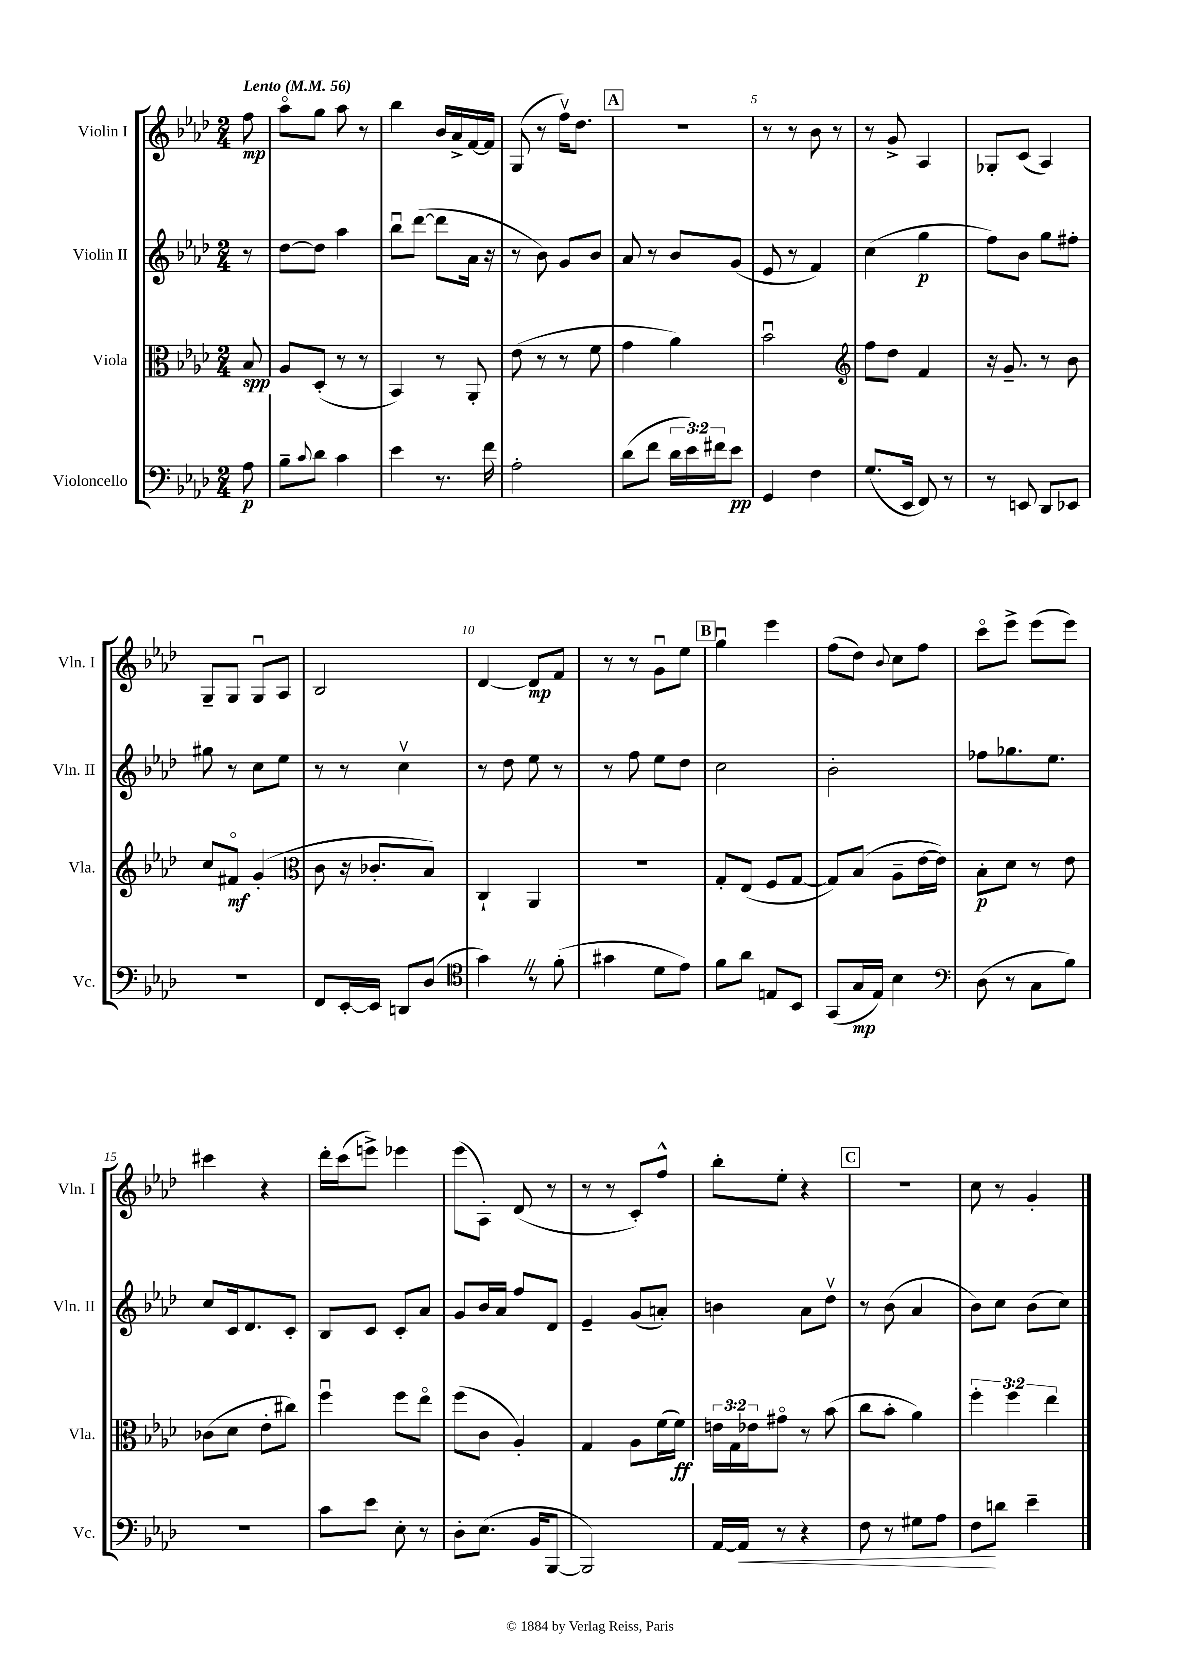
<<
\new StaffGroup <<
\new Staff = "s0" \with { instrumentName = "Violin I" shortInstrumentName = "Vln. I" } {
    \clef treble \key aes \major \numericTimeSignature \time 2/4 \partial 8 \tempo "Lento" 4 = 56
    f''8\mp |
    aes''8\flageolet g''8 aes''8 r8 |
    bes''4 bes'16 aes'16-> f'16~ f'16 |
    g8( r8 f''16\upbow) des''8. |
    \mark \markup { \box "A" } R2 |
    r8 r8 bes'8 r8 |
    r8 g'8-> aes4 |
    ges8-. c'8( aes4) |
    g8-- g8 g8\downbow aes8 |
    bes2 |
    des'4~ des'8\mp f'8 |
    r8 r8 g'8\downbow ees''8 |
    \mark \markup { \box "B" } g''4\downbow ees'''4 |
    f''8( des''8) \appoggiatura { bes'8 } c''8 f''8 |
    c'''8\flageolet ees'''8-> ees'''8( ees'''8) |
    cis'''4 r4 |
    des'''16-. c'''16( e'''8->) ees'''4 |
    ees'''8( aes8-.) des'8( r8 |
    r8 r8 c'8-.) f''8-^ |
    bes''8-. ees''8-. r4 |
    \mark \markup { \box "C" } r2 |
    c''8 r8 g'4-. \bar "|." |
}
\new Staff = "s1" \with { instrumentName = "Violin II" shortInstrumentName = "Vln. II" } {
    \clef treble \key aes \major \numericTimeSignature \time 2/4 \partial 8
    r8 |
    des''8~ des''8 aes''4 |
    bes''8\downbow des'''8~( des'''8 aes'16 r16 |
    r8 bes'8) g'8 bes'8 |
    \mark \markup { \box "A" } aes'8 r8 bes'8 g'8( |
    ees'8 r8 f'4) |
    c''4( g''4\p |
    f''8) bes'8 g''8 fis''8-. |
    gis''8 r8 c''8 ees''8 |
    r8 r8 c''4\upbow |
    r8 des''8 ees''8 r8 |
    r8 f''8 ees''8 des''8 |
    \mark \markup { \box "B" } c''2 |
    bes'2-. |
    fes''8 ges''8. ees''8. |
    c''8 c'16 des'8. c'8-. |
    bes8 c'8 c'8-. aes'8 |
    g'8 bes'16 aes'16 f''8 des'8 |
    ees'4-- g'8( a'8-.) |
    b'4 aes'8 des''8\upbow |
    \mark \markup { \box "C" } r8 bes'8( aes'4 |
    bes'8) c''8 bes'8( c''8) \bar "|." |
}
\new Staff = "s2" \with { instrumentName = "Viola" shortInstrumentName = "Vla." } {
    \clef alto \key aes \major \numericTimeSignature \time 2/4 \override Staff.TupletNumber.text = #tuplet-number::calc-fraction-text \partial 8
    bes8\spp |
    aes8 des8-.( r8 r8 |
    bes,4) r8 aes,8-. |
    ees'8( r8 r8 f'8 |
    \mark \markup { \box "A" } g'4 aes'4) |
    bes'2\downbow |
    \clef treble f''8 des''8 f'4 |
    r16 g'8.-- r8 bes'8 |
    c''8 fis'8\flageolet\mf g'4-.( |
    \clef alto c'8 r16 ces'8.-. bes8) |
    c4-! aes,4 |
    R2 |
    \mark \markup { \box "B" } g8-. ees8( f8 g8~ |
    g8) bes8( aes8-- ees'16~ ees'16) |
    bes8-.\p des'8 r8 ees'8 |
    ces'8( des'8 ees'8-. cis''8) |
    f''4\downbow f''8 ees''8\flageolet |
    f''8( c'8 aes4-.) |
    g4 aes8 f'16( f'16\ff) |
    \tuplet 3/2 { e'16 g16 ees'16 } gis'8\flageolet r8 bes'8( |
    \mark \markup { \box "C" } c''8 bes'8-. aes'4) |
    \tuplet 3/2 { f''4-. f''4 ees''4 } \bar "|." |
}
\new Staff = "s3" \with { instrumentName = "Violoncello" shortInstrumentName = "Vc." } {
    \clef bass \key aes \major \numericTimeSignature \time 2/4 \override Staff.TupletNumber.text = #tuplet-number::calc-fraction-text \partial 8
    aes8\p |
    bes8-- \appoggiatura { c'8 } des'8 c'4 |
    ees'4 r8. f'16 |
    aes2-. |
    \mark \markup { \box "A" } des'8( f'8 \tuplet 3/2 { des'16 ees'16) fis'16 } ees'8\pp |
    g,4 f4 |
    g8.( ees,16 f,8) r8 |
    r8 e,8 des,8 ees,8 |
    R2 |
    f,8 ees,16~-. ees,16 d,8 des8( |
    \clef tenor g'4) \once \override BreathingSign.text = \markup { \musicglyph "scripts.caesura.straight" } \breathe r8 f'8-.( |
    gis'4 des'8 ees'8) |
    \mark \markup { \box "B" } f'8 aes'8 e8 bes,8 |
    g,8( g16\mp ees16) bes4 |
    \clef bass des8( r8 c8 bes8) |
    R2 |
    c'8 ees'8 ees8-. r8 |
    des8-. ees8.( bes,16 bes,,8~ |
    bes,,2) |
    aes,16~ aes,16\< r8 r4 |
    \mark \markup { \box "C" } f8 r8 gis8 aes8 |
    f8\! d'8 ees'4-- \bar "|." |
}
>>
>>
\layout { \context { \Score \override BarNumber.break-visibility = ##(#f #t #t) barNumberVisibility = #(every-nth-bar-number-visible 5) } }
